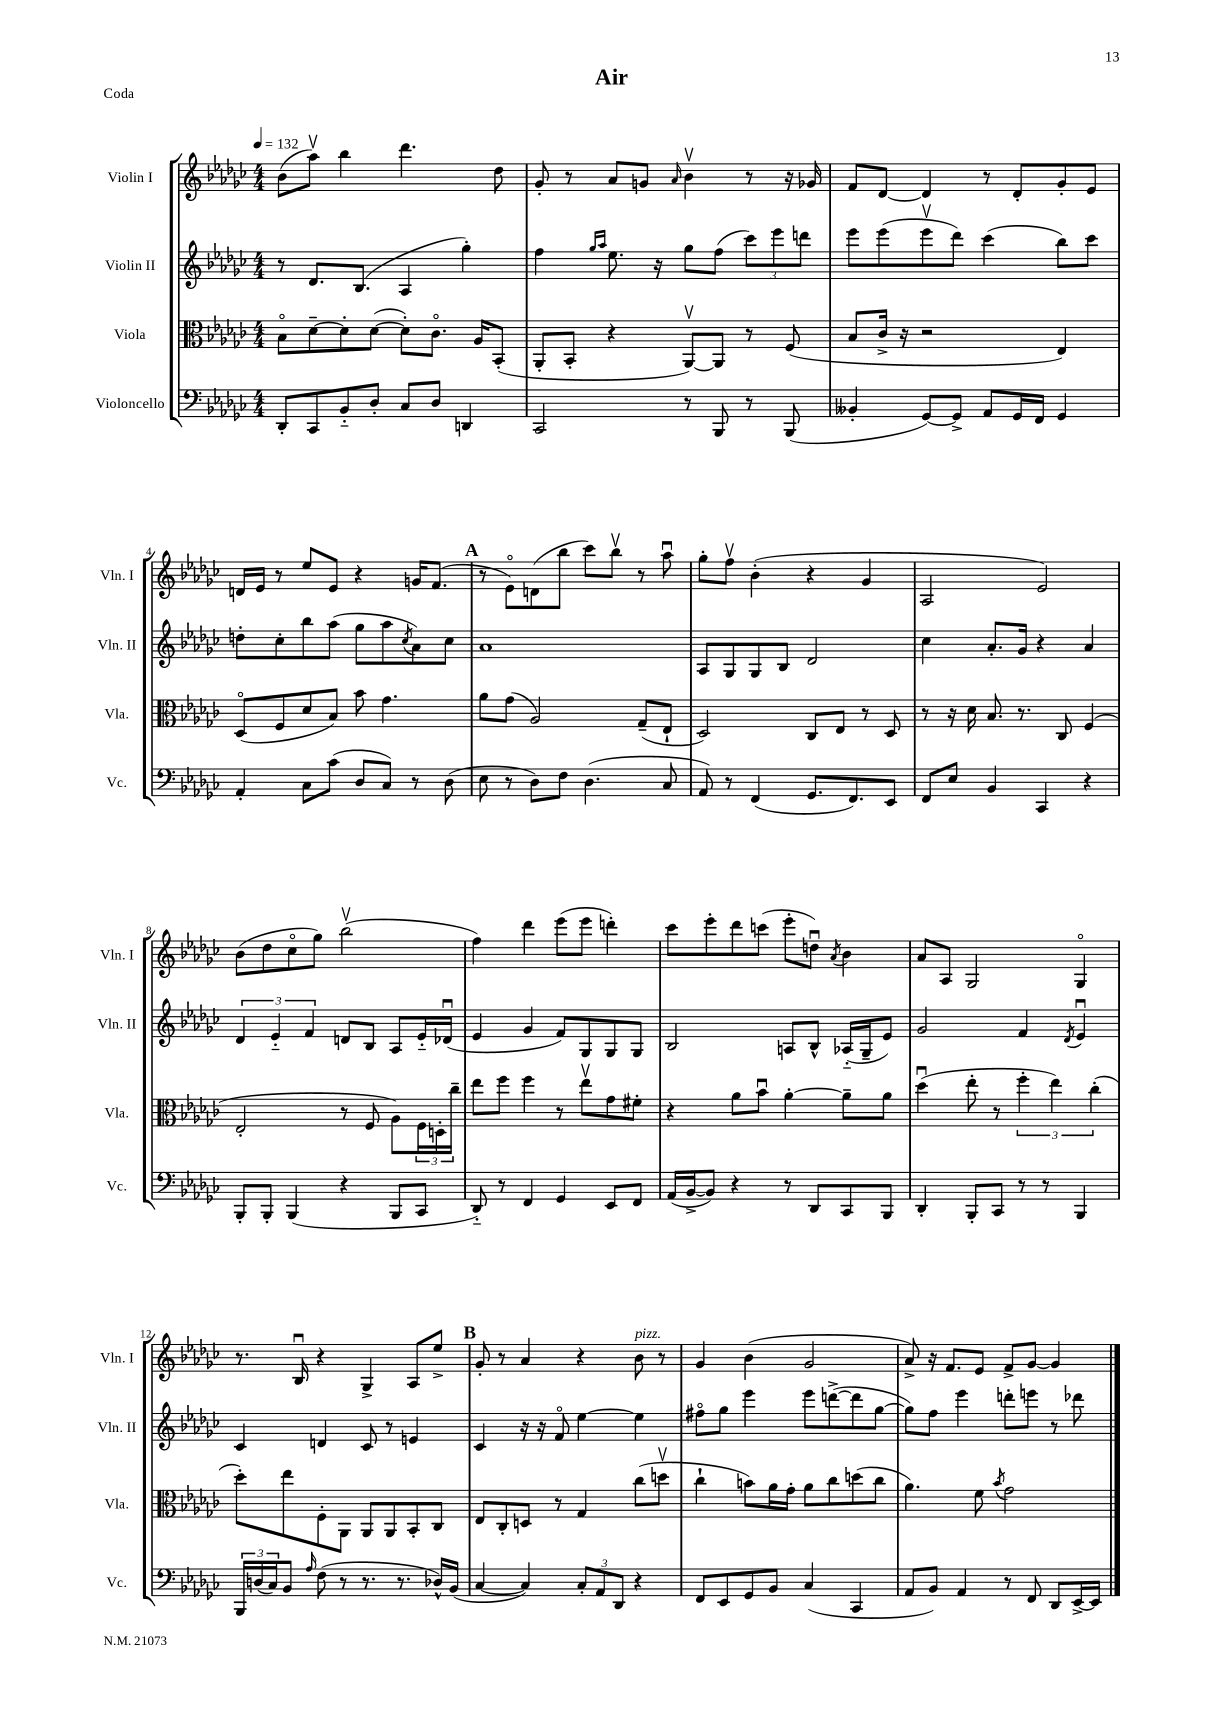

**kern	**kern	**kern	**kern
*part4	*part3	*part2	*part1
*staff4	*staff3	*staff2	*staff1
*I"Violoncello	*I"Viola	*I"Violin II	*I"Violin I
*I'Vc.	*I'Vla.	*I'Vln. II	*I'Vln. I
*clefF4	*clefC3	*clefG2	*clefG2
*k[b-e-a-d-g-c-]	*k[b-e-a-d-g-c-]	*k[b-e-a-d-g-c-]	*k[b-e-a-d-g-c-]
*M4/4	*M4/4	*M4/4	*M4/4
*MM132	*MM132	*MM132	*MM132
=1	=1	=1	=1
8DD-'/L	8B-\L	8r	(8b-\L
8CC-/	[8d-~\	8.d-/L	8aa-v\J)
8BB-/	8d-'\]	.	4bb-\
.	.	(8.B-/J	.
8D-'/J	([8d-\J	.	.
8C-/L	8d-'\L])	4A-/	4.ddd-\
8D-/J	8.c-\J	.	.
4DDn/	.	4gg-'\)	.
.	16A-/KL	.	.
.	(8BB-'/J	.	8dd-\
=2	=2	=2	=2
2CC-/	8AA-'/L	4ff\	8g-'/
.	8BB-'/J	.	8r
.	.	16qqgg-/LL	.
.	.	16qqaa-/JJ	.
.	4r	8.ee-\	8a-/L
.	.	.	8gn/J
.	.	16r	.
.	.	.	16qqa-/
8r	[8AA-v/L)	8gg-\L	4b-v\
8BBB-/	8AA-/J]	(8ff\J	.
8r	8r	12ccc-\L)	8r
.	.	12eee-\	.
(8BBB-/	(8F/	.	16r
.	.	12dddn\J	.
.	.	.	16g-X/
=3	=3	=3	=3
4BB--X'/	8B-/L	8eee-\L	8f/L
.	16c-^/Jk	(8eee-\	[8d-/J
.	16r	.	.
[8GG-/L)	2r	8eee-v\	4d-/]
8GG-^/J]	.	8ddd-\J)	.
8AA-/L	.	(4ccc-\	8r
16GG-/L	.	.	8d-'/L
16FF/JJ	.	.	.
4GG-/	4E-/)	8bb-\L)	8g-'/
.	.	8ccc-\J	8e-/J
!!LO:LB:g=z
=4	=4	=4	=4
4AA-'/	(8D-/L	8ddn'\L	16dn/LL
.	.	.	16e-/JJ
.	8F/	8cc-'\	8r
8C-\L	8d-/	8bb-\	8ee-/L
(8c-\J	8B-/J)	(8aa-\J	8e-/J
8D-/L	8b-\	8gg-\L	4r
8C-/J)	4.g-\	8aa-\	.
.	.	8qcc-/	.
8r	.	8a-\)	16gn/KL
.	.	.	(8.f/J
(8D-\	.	8cc-\J	.
!!LO:REH:place=s1:t=A
=5	=5	=5	=5
8E-\	8a-\L	1a-	8r
8r	(8g-\J	.	8e-\L)
8D-\L)	2A-/)	.	(8dn\
8F\J	.	.	8bb-\J
(4.D-\	.	.	8ccc-\L)
.	.	.	8bb-v\J
.	(8G-~/L	.	8r
8C-/	8E-`/J	.	8aa-u\
=6	=6	=6	=6
8AA-/)	2D-/)	8A-/L	8gg-'\L
8r	.	8G-/	8ffv\J
(4FF/	.	8G-/	(4b-'\
.	.	8B-/J	.
8.GG-/L	8C-/L	2d-/	4r
.	8E-/J	.	.
8.FF/)	.	.	.
.	8r	.	4g-/
8EE-/J	8D-/	.	.
=7	=7	=7	=7
8FF/L	8r	4cc-\	2A-/
8E-/J	16r	.	.
.	16d-\	.	.
4BB-/	8.B-/	8.a-'/L	.
.	8.r	16g-/Jk	.
4CC-/	.	4r	2e-/)
.	8C-/	.	.
4r	(4F/	4a-/	.
!!LO:LB:g=z
=8	=8	=8	=8
8BBB-'/L	2E-'/	6d-/	(8b-\L
8BBB-'/J	.	.	8dd-\
.	.	6e-/	.
(4BBB-/	.	.	8cc-\
.	.	6f/	.
.	.	.	8gg-\J)
4r	8r	8dn/L	(2bb-v\
.	8F/	8B-/J	.
8BBB-/L	8A-\L)	8A-/L	.
8CC-/J	24F\L	16e-/L	.
.	24Dn'\	.	.
.	.	(16d-Xu/JJ	.
.	24cc-~\JJ	.	.
=9	=9	=9	=9
8DD-/)	8ee-\L	4e-/	4ff\)
8r	8ff\J	.	.
4FF/	4ff\	4g-/	4ddd-\
4GG-/	8r	8f/L)	(8eee-\L
.	8ee-v\L	8G-/	8eee-\J
8EE-/L	8g-\	8G-/	4dddn'\)
8FF/J	8f#X'\J	8G-/J	.
=10	=10	=10	=10
(16AA-/LL	4r	2B-/	8ccc-\L
[16BB-^/J	.	.	.
8BB-/J])	.	.	8eee-'\
4r	8a-\L	.	8ddd-\
.	8b-u\J	.	(8cccn\J
8r	[4a-'\	8An/L	8eee-'\L
8DD-/L	.	8B-^^/J	8ddnu\J)
.	.	.	8qa-/
8CC-/	8a-~\L]	(16A-X/LL	4b-\
.	.	16G-~/J	.
8BBB-/J	8a-\J	8e-/J)	.
=11	=11	=11	=11
4DD-'/	(4dd-u\	2g-/	8a-/L
.	.	.	8A-/J
8BBB-'/L	8ee-'\	.	2G-/
8CC-/J	8r	.	.
8r	6ff'\	4f/	.
8r	.	.	.
.	6ee-\)	.	.
.	.	8qd-/	.
4BBB-/	.	4e-u/	4G-/
.	(6cc-'\	.	.
!!LO:LB:g=z
=12	=12	=12	=12
24BBB-/LL	8dd-'\L)	4c-/	8.r
(24Dn/	.	.	.
24C-/J)	.	.	.
8BB-/J	8ee-\	.	.
.	.	.	16B-u/
16qqA-/	.	.	.
(8F\	8F'\	4dn/	4r
8r	8AA-\J	.	.
8.r	8AA-/L	8c-/	4G-^/
.	8AA-/	8r	.
8.r	.	.	.
.	8BB-'/	4en/	8A-/L
16D-X^^/LL)	8C-/J	.	8ee-^/J
(16BB-/JJ	.	.	.
!!LO:REH:place=s1:t=B
=13	=13	=13	=13
[4C-/	8E-/L	4c-/	8g-'/
.	8C-'/	.	8r
4C-/])	8Dn/J	16r	4a-/
.	.	16r	.
.	8r	8f/	.
12C-'/L	4G-/	[4ee-\	4r
12AA-/	.	.	.
12DD-/J	.	.	.
!	!	!	!LO:TX:a:i:t=pizz.
4r	(8cc-\L	4ee-\]	8b-\
.	8ddnv\J	.	8r
=14	=14	=14	=14
8FF/L	4cc-`\	8ff#X\L	4g-/
8EE-/	.	8gg-\J	.
8GG-/	8bn\L)	4eee-\	(4b-\
8BB-/J	16a-\L	.	.
.	16g-'\JJ	.	.
(4C-/	8a-\L	8eee-\L	2g-/
.	8cc-\	([8dddn^\	.
4CC-/	(8ddn\	8ddd\]	.
.	8cc-\J	[8gg-\J	.
=15	=15	=15	=15
8AA-/L	4.a-\)	8gg-\L])	8a-^/)
8BB-/J)	.	8ff\J	16r
.	.	.	8.f/L
4AA-/	.	4eee-\	.
.	8f\	.	8e-/J
.	8qb-/	.	.
8r	2g-\	8dddn'\L	8f^/L
8FF/	.	8eeen\J	[8g-/J
8DD-/L	.	8r	4g-/]
[16EE-^/L	.	8ddd-X\	.
16EE-/JJ]	.	.	.
==	==	==	==
*-	*-	*-	*-
